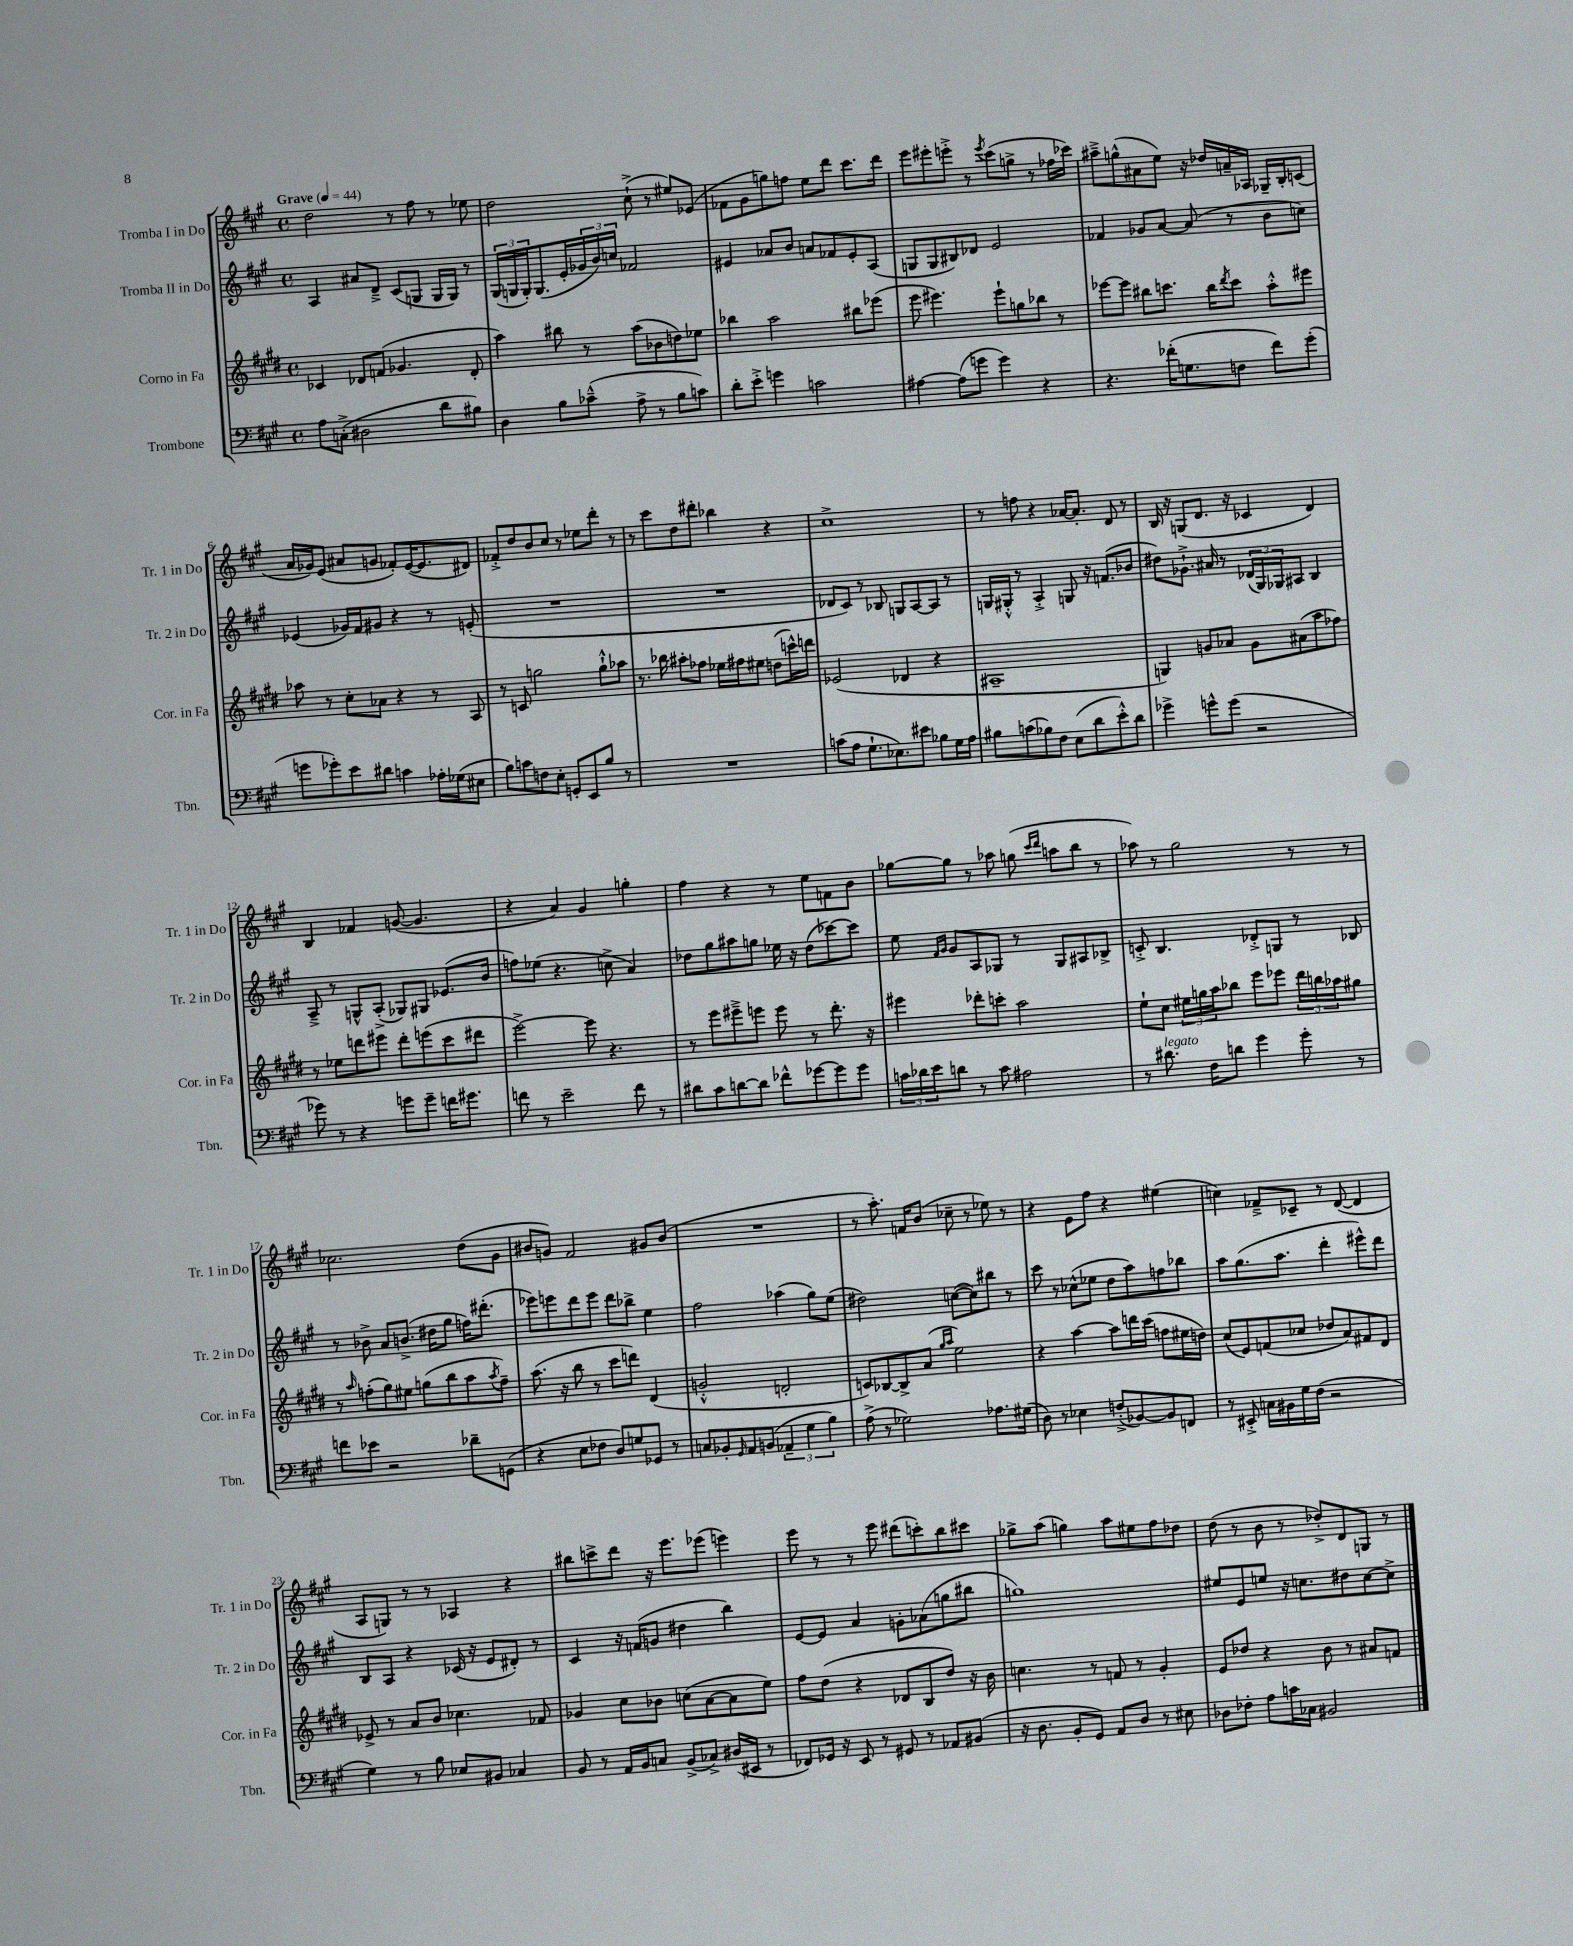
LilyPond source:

<<
\new StaffGroup <<
\new Staff = "s0" \with { instrumentName = "Tromba I in Do" shortInstrumentName = "Tr. 1 in Do" } {
    \clef treble \key a \major \defaultTimeSignature \time 4/4 \tempo "Grave" 4 = 44
    d''2 r8 fis''8 r8 ees''8 |
    d''2 cis''8-!->( r8 eis''8) ees'8( |
    fes'8 gis'8 g''8) f''8 e''8 d'''8 cis'''8. d'''16 |
    e'''8 eis'''8-. e'''8-.-> r8 \acciaccatura { e'''8 } cis'''8( g''8-> r8 fes''16 ces'''16) |
    ais''8---> g''8-^( ais'8 e''8) r16 des''16 a'16-- aes16 ges16-- b16-. c'8( |
    a'16 ges'16) e'8( ais'8 g'8 fes'8-.) e'16~( e'8. dis'8) |
    fes'8-.-> d''8 b'8 cis''8 r8 ees''8 d'''8-. r8 |
    r8 cis'''8 d''8 dis'''8-. bes''4 r4 |
    cis''1-> |
    r8 f''8 r4 aes'16~ aes'8.-. d'8 r8 |
    b16 r16 g8( d'8. r16 ces'4 d'4) |
    b4 fes'4 g'8~( g'4. |
    r4 a'4) gis'4 g''4-. |
    fis''4 r4 r8 e''8 f'8 b'8 |
    ges''8~ ges''8 r8 aes''8 g''8( \grace { cis'''16 d'''16 } a''8 b''8 r8 |
    aes''8) r8 gis''2 r8 r8 |
    ces''2. d''8( gis'8 |
    bis'8 g'8) fis'2 gis'8 bis'8( |
    R1 |
    r8 a''8.-.) f'16 b'8( ces''8-- r8 ees''8) r8 |
    r4 e'8 fis''8 r4 eis''4( |
    c''4) fes'8---> ces'8-- r8 d'8~( d'4 |
    a8 g8) r8 r8 aes4 r4 |
    bis''8 c'''8-> d'''8 r16 e'''8. ees'''8( e'''4) |
    e'''8 r8 r8 e'''8 dis'''8( c'''8-.) b''8 cis'''8 |
    ges''8-> a''8( g''4) a''8 eis''8 fis''8 des''8 |
    d''8( r8 b'8 r8 des''8-.->) d'8 g8 r8 \bar "|." |
}
\new Staff = "s1" \with { instrumentName = "Tromba II in Do" shortInstrumentName = "Tr. 2 in Do" } {
    \clef treble \key a \major \defaultTimeSignature \time 4/4
    a4 ais'8 d'8---> cis'8( g8 g16 g16) r8 |
    \tuplet 3/2 { gis16( g16 g16-.) } g8.( e'16-. \tuplet 3/2 { ges'16 b'16) c''16 } fes'2 |
    eis'4 aes'8 b'8 a'8 fes'8 eis'8-. a8( |
    g8 g8 bis8) des'8 e'2 |
    fes'4 ges'8 a'8~ a'8( r8 b'8 c''8) |
    ees'4( ges'16) fis'16 gis'8 r4 r8 e'8-.( |
    R1 |
    R1 |
    des'8 cis'8) r8 bes8 g8 a8~ a8 r8 |
    g16 gis16-.-^ r8 a4-.-> g8 r16 f'8.( bes'8 |
    dis''8) ges'8.-!-> ais'16 r8 \tuplet 3/2 { des'16( gis16) ges16 } ais8 b4 |
    a8---> r8 g8-^ a8-.->( ges8) gis8 ees'8.( b'16 |
    f''8) ees''8( r4. c''8-> a'4) |
    des''8 gis''8 ais''8 g''8 ees''16 r16 des''8( ces'''8~) ces'''8 |
    e''8 \grace { fis'16 gis'16 } gis'8 a8 ges8 r8 ges8 ais8 bes8-> |
    c'8-.-> b4. des'8-.-> g8 r8 bes8 |
    r8 bes'8-> a'8 b'8.->( dis''16 gis''8 f''16) dis'''8.-.( |
    ees'''8) e'''8 d'''8 e'''8 d'''8 bes''8-> e''4 |
    fis''2 aes''4( gis''8) e''8( |
    dis''2) c''8~( c''8) bis''8 r8 |
    cis'''8 r8 ces''8-^( ees''8 d''8 a''8) f''8 bes''8 |
    a''8 gis''8.( a''8. d'''4-. eis'''8-^) d'''8 |
    b8 a8 r4 ces'16( r16 e'8 dis'8-.) r8 |
    cis'4 r16 f'16( g'8 dis''4 b''4) |
    e'8~ e'8 a'4 g'8-. aes'8( g''8 bis''8 |
    g''1) |
    eis''8 e'8 e''8 r16 c''8. dis''8 c''8~ c''8-> \bar "|." |
}
\new Staff = "s2" \with { instrumentName = "Corno in Fa" shortInstrumentName = "Cor. in Fa" } {
    \clef treble \key e \major \defaultTimeSignature \time 4/4
    ces'4 des'8 f'8( ges'4. des'8-. |
    a''4) bis''8 r8 a''8( bes'8 d''8) ees''8 |
    bes''4 a''2 bis''8 ees'''8( |
    e'''8 eis'''4.) eis'''8-! g''8 bes''8 r8 |
    ees'''8~ ees'''8 bis''8 c'''8. bis''16 \acciaccatura { dis'''8 } c'''8 a''8-.-^ eis'''8 |
    aes''8 r8 cis''8-. aes'8 r4 r8 a8 |
    r8 c'8 g''2 g''8-!-^ aes''8 |
    r8. bes''16 ais''8-. fes''8 ees''16 fis''16 eis''8 d''8( c'''16-^) d'''16 |
    ees'2( des'4 r4 |
    ais1-- |
    g4) g'8 aes'8 g'8 ais'8( a''8 fes''8) |
    r8 ees''8 d'''8 eis'''8 d'''8-. e'''8( cis'''8 dis'''8 |
    e'''2~->) e'''8 r4. |
    r8 e'''8 eis'''8---> e'''8 e'''8 r8 dis'''8.-. r16 |
    eis'''4 des'''8-. c'''8-. a''2 |
    e''8-! cis''8 \tuplet 3/2 { eis''16 g''16 a''16 } bes''8 e'''8 ees'''8 \tuplet 3/2 { dis'''16 b''16 aes''16 } gis''8 |
    r8 \grace { a''16 } f''8-.( gis''8) eis''8 g''8( b''8 a''8 \acciaccatura { a''8 } f''8--) |
    a''8.( r16 b''8 r8 cis'''8 d'''8) dis'4( |
    g'2-.-^ d'2-. |
    c'8) bes8~ bes8-> a'8( \grace { gis''16 a''16 } e''2) |
    r4 a''4~ a''8 d'''16 cis'''16( f''8 eis''16 d''16) |
    cis''8( e'8) f'8( ces''8 des''8 a'8) fis'8 dis'8 |
    ees'8-> r8 a'8 b'8 ces''4. fes'8 |
    ges'4 cis''8 bes'8 c''8( a'8~ a'8 e''8) |
    fis''8 dis''8( r4 des'8 b8 dis''8) r16 b'16 |
    c''4. r8 f'8 r8 gis'4-. |
    e'8 des''8 r4 b'8 r8 ais'8 f'8 \bar "|." |
}
\new Staff = "s3" \with { instrumentName = "Trombone" shortInstrumentName = "Tbn." } {
    \clef bass \key a \major \defaultTimeSignature \time 4/4
    a8 c8-.->( dis2 d'8 bis8) |
    d4 b8 ces'8---^( a8-> r8 b8 c'8) |
    d'8-. e'8-.-> g'4 c'2 |
    ais4~ ais8( g'8 g'4) r4 |
    r4. fes'16-.( g8. f8 fes'8) gis'8-.( |
    g'8 ges'8-.) e'8 dis'8 c'4 aes16-. ges16( eis8 |
    b8) c'8 f8 e8-. g,8-. e,8 b8 r8 |
    R1 |
    c'8( a8 gis8.-! ees8.) eis'8 bes8 gis16 a16 |
    bis8 c'8( bes8) fis8 e8( d'8 e'8-.-^) d'8 |
    ges'4-> g'8-^ g'8( r2 |
    ges'8) r8 r4 g'8 g'8-- f'16 gis'8. |
    f'8 r8 e'2-- f'8 r8 |
    dis'8 cis'8 d'8~ d'8 fes'8-^ ges'8~ ges'8 ges'8 |
    \tuplet 3/2 { c'16 des'16 e'16 } d'8 r8 c'8 ais2 |
    r8 dis'8.^\markup { \italic "legato" } fis16 d'8 gis'4 gis'8-. r8 |
    f'8 ees'8 r2 des'8-- g,8( |
    r4 e8 fes8 d8) g8 ges,8 r8 |
    c8 bes,8-. \grace { gis,16 } a,8 b,8( \tuplet 3/2 { aes,4-- gis4 b4) } |
    a8->( r8 ges2) aes8. gis16( |
    d8) r8 ees4 f8-.->( bes,8~) bes,8 f,8 |
    r8 eis,8-.-> c16 bis,16 gis16 fis16( r2 |
    gis4) r8 b8 ees8 bis,8 ces4 |
    b,8 r8 a,16 b,16 c8 b,8->( ces8->) dis16( eis,16 r8 |
    fes,8) ges,16 r16 e,8 r8 gis,8 r8 aes,8 bis,8( |
    r16 d8. b,8-. gis,8) a,8 d8 r8 eis8 |
    des8 fes8-. a8 c'16 ces16 bis,2 \bar "|." |
}
>>
>>
